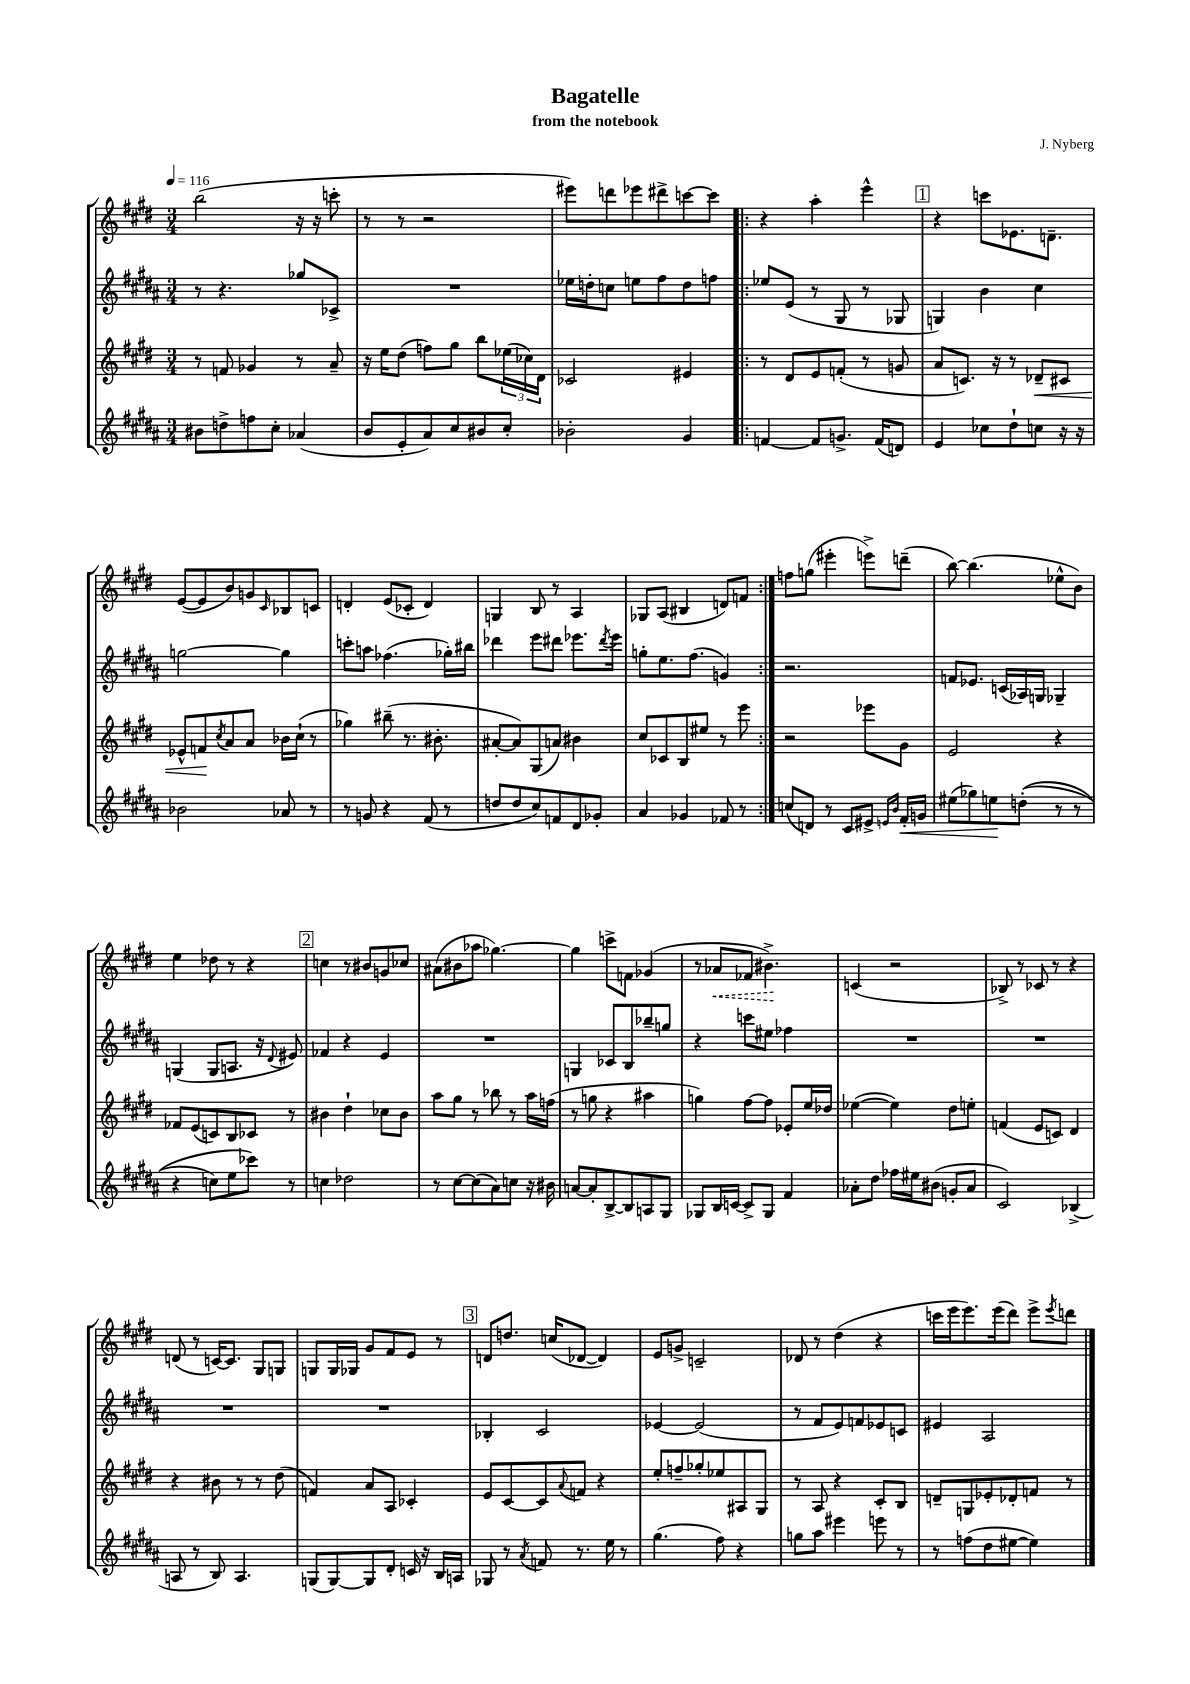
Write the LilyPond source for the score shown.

\header { title = "Bagatelle" composer = "J. Nyberg" subtitle = "from the notebook" }
<<
\new StaffGroup <<
\new Staff = "s0" {
    \clef treble \key e \major \numericTimeSignature \time 3/4 \tempo 4 = 116
    b''2( r16 r16 c'''8-. |
    r8 r8 r2 |
    eis'''8) d'''8 ees'''8 dis'''8-> c'''8~ c'''8 |
    \repeat volta 2 { r4 a''4-. e'''4-^ |
    \mark \markup { \box "1" } r4 c'''8 ees'8. d'8.-- |
    e'8~( e'8 b'8) g'8 \grace { cis'16 } bes8 c'8 |
    d'4-. e'8( ces'8-. d'4) |
    g4 b8 r8 a4 |
    ges8 a8( bis4 d'8) f'8 | }
    f''8 g''8( eis'''4-. e'''8->) d'''8--( |
    b''8~) b''4.( ees''8-^ b'8) |
    e''4 des''8 r8 r4 |
    \mark \markup { \box "2" } c''4 r8 bis'8 g'8 ces''8 |
    ais'8( bis'8 aes''8 ges''4.~) |
    ges''4 c'''8-> f'8 ges'4( |
    r8 \once \override Hairpin.style = #'dashed-line aes'8\< fes'8 bis'4.->\!) |
    c'4( r2 |
    bes8->) r8 ces'8 r8 r4 |
    d'8( r8 c'16~) c'8. gis8 g8 |
    g8 g16 ges16 gis'8 fis'8 e'8 r8 |
    \mark \markup { \box "3" } d'8 d''8. c''16( des'8~ des'4) |
    e'8 g'8-> c'2-- |
    des'8 r8 dis''4( r4 |
    c'''16 e'''16 e'''8.) e'''16( dis'''8) e'''8-> \acciaccatura { e'''8 } d'''8 \bar "|." |
}
\new Staff = "s1" {
    \clef treble \key b \major \numericTimeSignature \time 3/4
    r8 r4. ges''8 ces'8-> |
    R2. |
    ees''16 d''16-. c''8 e''8 fis''8 d''8 f''8 |
    \repeat volta 2 { ees''8 e'8( r8 gis8 r8 ges8 |
    \mark \markup { \box "1" } g4) b'4 cis''4 |
    g''2~ g''4 |
    c'''8-. a''8 fes''4.( ges''16-.) bis''16 |
    des'''4 e'''8 dis'''8 ees'''8. \acciaccatura { dis'''8 } ees'''16 |
    g''8-. e''8. fis''8.( g'4) | }
    r2. |
    f'8 ees'8. c'16( aes16) g16 ges4-- |
    g4( g8 a8. r16 \appoggiatura { dis'8 } eis'8) |
    \mark \markup { \box "2" } fes'4 r4 e'4 |
    R2. |
    g4 ces'8 b8 bes''8-- g''8 |
    r4 c'''8 eis''8 fes''4 |
    R2. |
    R2. |
    R2. |
    R2. |
    \mark \markup { \box "3" } bes4-. cis'2 |
    ees'4~ ees'2( |
    r8 fis'8 e'8) f'8 ees'8 c'8 |
    eis'4 ais2 \bar "|." |
}
\new Staff = "s2" {
    \clef treble \key e \major \numericTimeSignature \time 3/4
    r8 f'8 ges'4 r8 a'8-- |
    r16 e''16 dis''8( f''8) gis''8 b''8 \tuplet 3/2 { ees''16( ces''16) dis'16 } |
    ces'2 eis'4 |
    \repeat volta 2 { r8 dis'8 e'8 f'8-.( r8 g'8 |
    \mark \markup { \box "1" } a'8 c'8.) r16 r8 des'8--\< cis'8 |
    ees'8-^ f'8\! \acciaccatura { cis''8 } a'8 a'8 bes'16 cis''16-!( r8 |
    ges''4) bis''8--( r8. bis'8.-. |
    ais'8~-. ais'8) gis8( a'8) bis'4 |
    cis''8 ces'8 b8 eis''8 r8 e'''8 | }
    r2 ees'''8 gis'8 |
    e'2 r4 |
    fes'8 e'8( c'8) b8 ces'8 r8 |
    \mark \markup { \box "2" } bis'4 dis''4-! ces''8 bis'8 |
    a''8 gis''8 r8 bes''8 r8 a''16 f''16( |
    r8 g''8 r4 ais''4 |
    g''4) fis''8~ fis''8 ees'8-. e''16 des''16 |
    ees''4~( ees''4) dis''8 e''8-. |
    f'4( e'8 c'8) dis'4 |
    r4 bis'8 r8 r8 dis''8( |
    f'4) a'8 a8 ces'4-. |
    \mark \markup { \box "3" } e'8 cis'8~ cis'8 \appoggiatura { a'8 } f'8 r4 |
    e''8-. f''8-- ges''8-. ees''8 ais8 gis8 |
    r8 a8 r4 cis'8-. b8 |
    d'8-- g8 ees'8-. des'8-. f'8 r8 \bar "|." |
}
\new Staff = "s3" {
    \clef treble \key b \major \numericTimeSignature \time 3/4
    bis'8 d''8-> f''8 cis''8-. aes'4( |
    b'8 e'8-. ais'8) cis''8 bis'8 cis''8-. |
    bes'2-. gis'4 |
    \repeat volta 2 { f'4~ f'8 g'8.-> f'16( d'8) |
    \mark \markup { \box "1" } e'4 ces''8 dis''8-! c''8 r16 r16 |
    bes'2 aes'8 r8 |
    r8 g'8 r4 fis'8( r8 |
    d''8 d''8 cis''8) f'8 dis'8 ges'8-. |
    ais'4 ges'4 fes'8 r8 | }
    c''8( d'8) r8 cis'8 eis'8-> \grace { e'16 b'16 } fis'16-.\< g'16 |
    eis''8( ges''8) e''8\! d''8-.(\( r8 r8 |
    r4 c''8) e''8 ces'''8\) r8 |
    \mark \markup { \box "2" } c''4 des''2 |
    r8 cis''8~ cis''8( ais'8) c''8 r16 bis'16 |
    a'8~ a'8-. b8~-> b8 a8 gis8 |
    ges8 b16 c'16~ c'8-> ges8 fis'4 |
    aes'8-. dis''8 fes''16 eis''16 bis'8( g'8-. aes'8 |
    cis'2) bes4->( |
    a8 r8 b8) a4. |
    g8( g8~) g8 dis'8-. c'16 r16 b16 a16 |
    \mark \markup { \box "3" } ges8 r8 \acciaccatura { ais'8 } f'8 r8. e''16 r8 |
    gis''4.( fis''8) r4 |
    g''8 ais''8 eis'''4 e'''8 r8 |
    r8 f''8( dis''8 eis''8~ eis''4) \bar "|." |
}
>>
>>
\layout { \context { \Score \remove "Bar_number_engraver" } }
